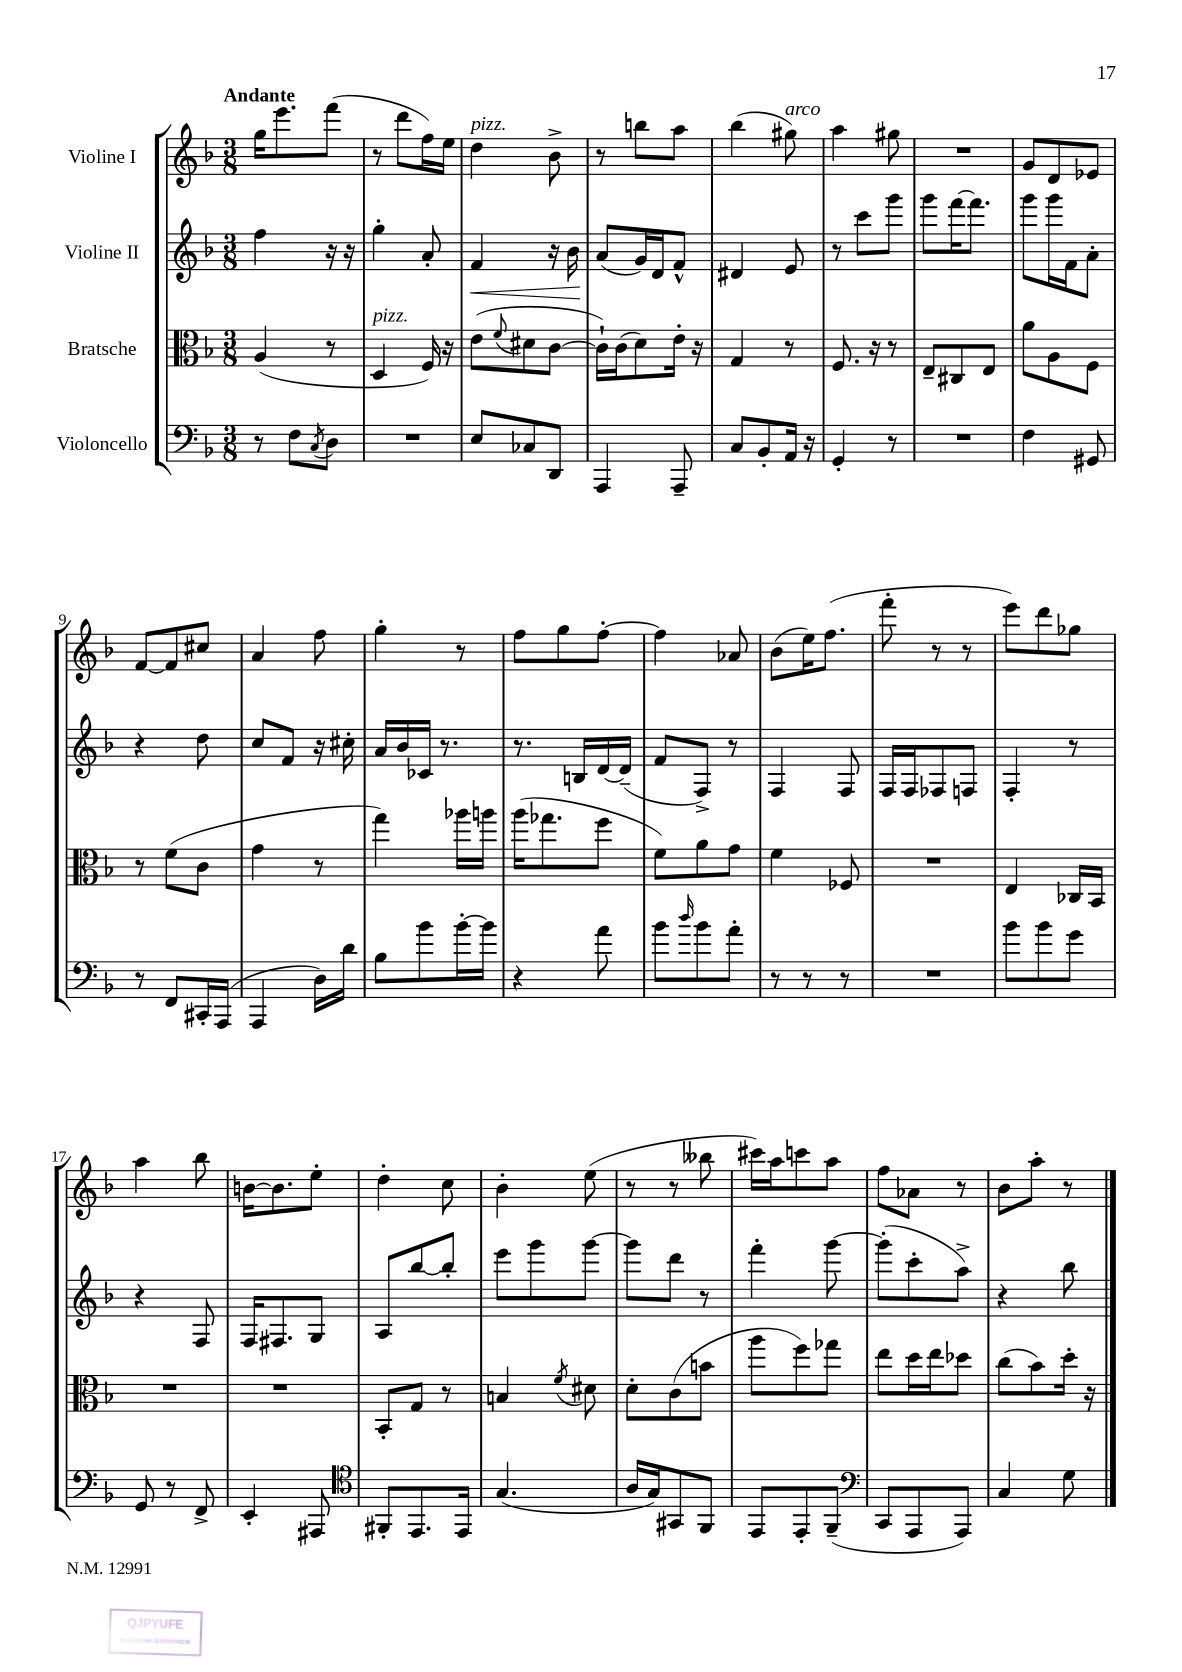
<<
\new StaffGroup <<
\new Staff = "s0" \with { instrumentName = "Violine I" } {
    \clef treble \key f \major \numericTimeSignature \time 3/8 \tempo "Andante"
    g''16 e'''8. f'''8( |
    r8 d'''8 f''16) e''16 |
    d''4^\markup { \italic "pizz." } bes'8-> |
    r8 b''8 a''8 |
    bes''4( gis''8^\markup { \italic "arco" }) |
    a''4 gis''8 |
    R4. |
    g'8 d'8 ees'8 |
    f'8~ f'8 cis''8 |
    a'4 f''8 |
    g''4-. r8 |
    f''8 g''8 f''8~-. |
    f''4 aes'8 |
    bes'8( e''16) f''8.( |
    f'''8-. r8 r8 |
    e'''8) d'''8 ges''8 |
    a''4 bes''8 |
    b'16~ b'8. e''8-. |
    d''4-. c''8 |
    bes'4-. e''8( |
    r8 r8 beses''8 |
    cis'''16) a''16 c'''8 a''8 |
    f''8 aes'8 r8 |
    bes'8 a''8-. r8 \bar "|." |
}
\new Staff = "s1" \with { instrumentName = "Violine II" } {
    \clef treble \key f \major \numericTimeSignature \time 3/8
    f''4 r16 r16 |
    g''4-. a'8-. |
    f'4\< r16 bes'16 |
    a'8\!( g'16) d'16 f'8-^ |
    dis'4 e'8 |
    r8 c'''8 g'''8 |
    g'''8 f'''16~ f'''8. |
    g'''8 g'''16 f'16 a'8-. |
    r4 d''8 |
    c''8 f'8 r16 cis''16-. |
    a'16 bes'16 ces'16 r8. |
    r8. b16 d'16~ d'16--( |
    f'8 f8->) r8 |
    f4 f8 |
    f16 f16 fes8 f8 |
    f4-. r8 |
    r4 f8 |
    f16 fis8. g8 |
    a8 bes''8~ bes''8-. |
    e'''8 g'''8 g'''8~ |
    g'''8 d'''8 r8 |
    f'''4-. g'''8~ |
    g'''8-.( c'''8-. a''8->) |
    r4 bes''8 \bar "|." |
}
\new Staff = "s2" \with { instrumentName = "Bratsche" } {
    \clef alto \key f \major \numericTimeSignature \time 3/8
    a4( r8 |
    d4^\markup { \italic "pizz." } f16) r16 |
    e'8( \appoggiatura { f'8 } dis'8 c'8~ |
    c'16-!) c'16( d'8) e'16-. r16 |
    g4 r8 |
    f8. r16 r8 |
    e8-- cis8 e8 |
    a'8 a8 f8 |
    r8 f'8( c'8 |
    g'4 r8 |
    g''4) aes''16 a''16 |
    a''16( ges''8. f''8 |
    f'8) a'8 g'8 |
    f'4 fes8 |
    R4. |
    e4 ces16 bes,16 |
    R4. |
    R4. |
    bes,8-. g8 r8 |
    b4 \acciaccatura { f'8 } dis'8 |
    d'8-. c'8( b'8 |
    a''8 f''8) ges''8 |
    e''8 d''16 e''16 des''8 |
    c''8( bes'8) d''16-. r16 \bar "|." |
}
\new Staff = "s3" \with { instrumentName = "Violoncello" } {
    \clef bass \key f \major \numericTimeSignature \time 3/8
    r8 f8 \acciaccatura { c8 } d8 |
    R4. |
    e8 ces8 d,8 |
    a,,4 a,,8-- |
    c8 bes,8-. a,16 r16 |
    g,4-. r8 |
    R4. |
    f4 gis,8 |
    r8 f,8 cis,16-. a,,16( |
    a,,4 d16) d'16 |
    bes8 bes'8 bes'16~-. bes'16 |
    r4 a'8 |
    bes'8 \grace { d''16 } bes'8 a'8-. |
    r8 r8 r8 |
    R4. |
    bes'8 bes'8 g'8 |
    g,8 r8 f,8-> |
    e,4-. ais,,8 |
    \clef tenor fis,8-. e,8. e,16 |
    g4.( |
    a16 g16) gis,8 f,8 |
    e,8 e,8-. f,8--( |
    \clef bass c,8 a,,8 a,,8) |
    c4 g8 \bar "|." |
}
>>
>>
